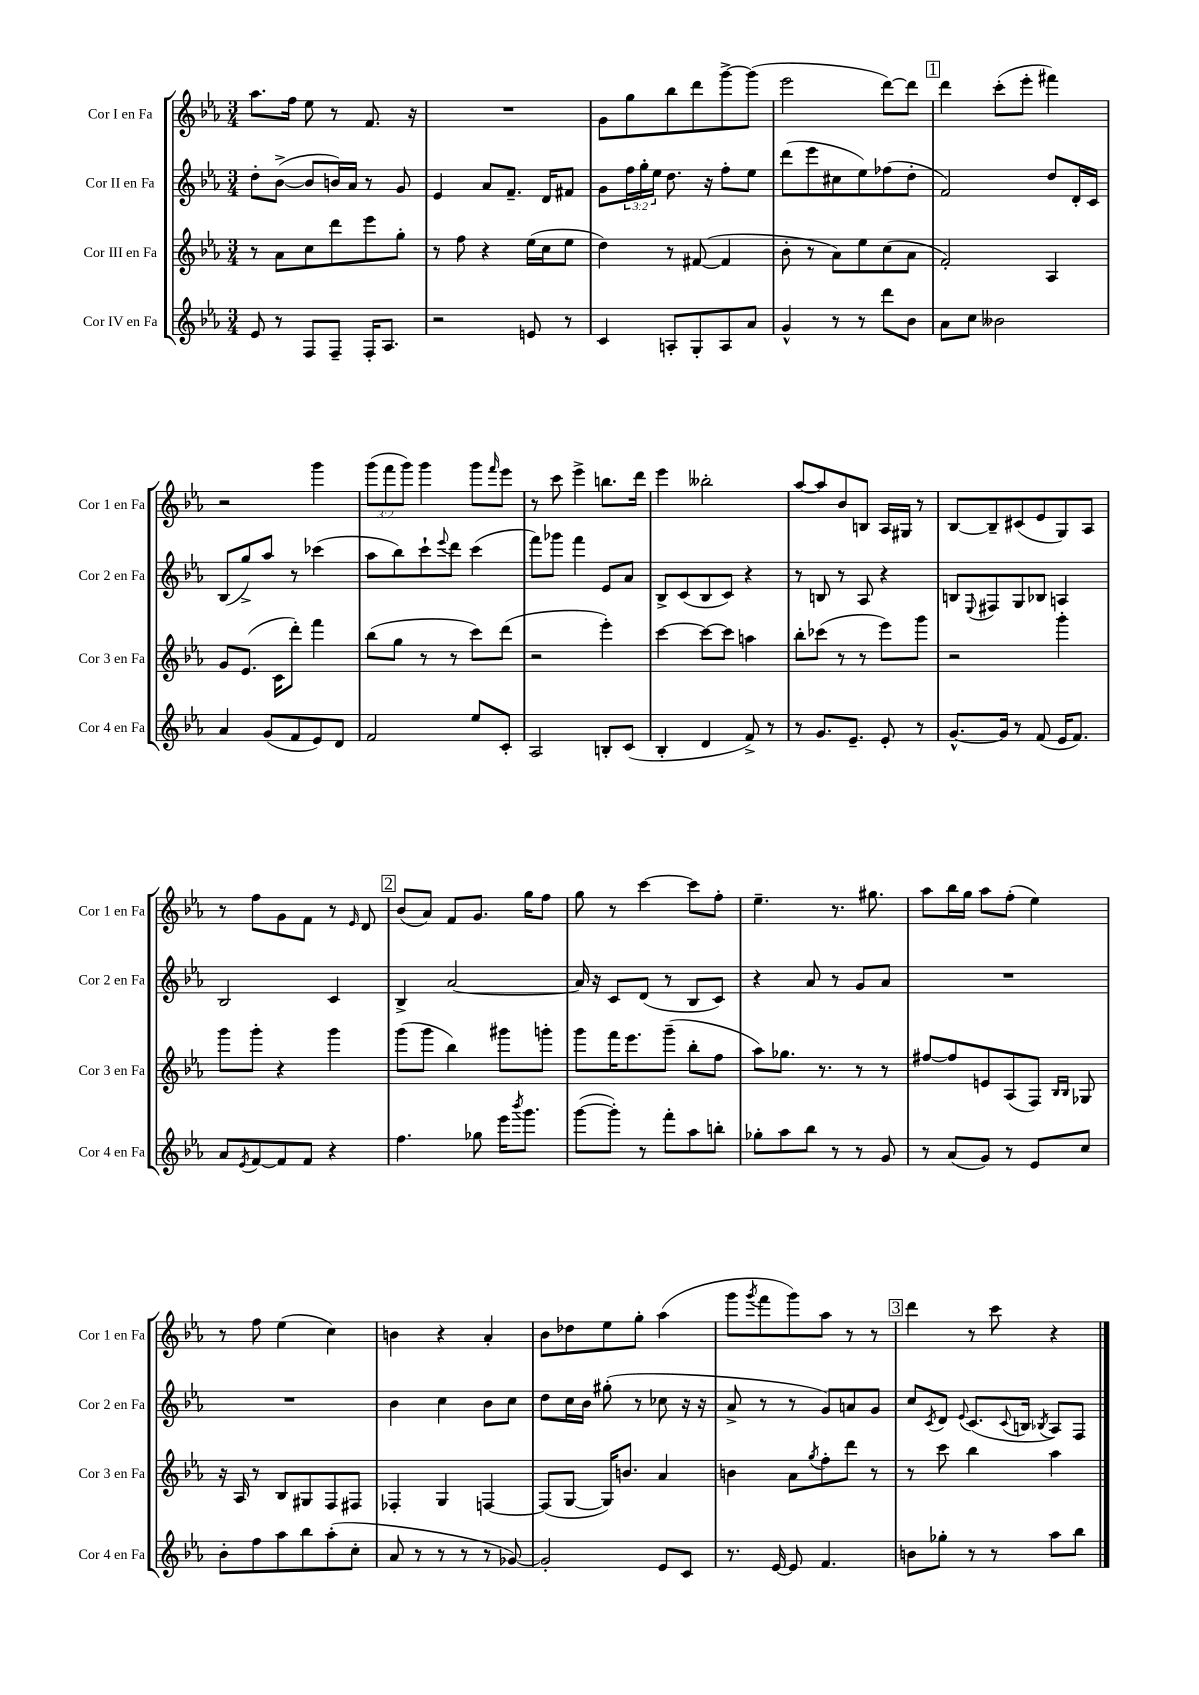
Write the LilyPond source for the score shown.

<<
\new StaffGroup <<
\new Staff = "s0" \with { instrumentName = "Cor I en Fa" shortInstrumentName = "Cor 1 en Fa" } {
    \clef treble \key ees \major \numericTimeSignature \time 3/4 \override Staff.TupletNumber.text = #tuplet-number::calc-fraction-text
    aes''8. f''16 ees''8 r8 f'8. r16 |
    R2. |
    g'8 g''8 bes''8 d'''8 g'''8~-> g'''8( |
    ees'''2 d'''8~) d'''8 |
    \mark \markup { \box "1" } d'''4 c'''8-.( ees'''8-. fis'''4) |
    r2 g'''4 |
    \tuplet 3/2 { g'''8( f'''8 g'''8) } g'''4 g'''8 \grace { f'''16 } ees'''8 |
    r8 c'''8 ees'''4-> b''8. d'''16 |
    ees'''4 beses''2-. |
    aes''8~ aes''8 bes'8 b8 aes16 gis16 r8 |
    bes8~ bes8-- cis'8( ees'8 g8) aes8 |
    r8 f''8 g'8 f'8 r8 \grace { ees'16 } d'8 |
    \mark \markup { \box "2" } bes'8( aes'8) f'8 g'8. g''16 f''8 |
    g''8 r8 c'''4~ c'''8 f''8-. |
    ees''4.-- r8. gis''8. |
    aes''8 bes''16 g''16 aes''8 f''8-.( ees''4) |
    r8 f''8 ees''4( c''4) |
    b'4 r4 aes'4-. |
    bes'8 des''8 ees''8 g''8-. aes''4( |
    g'''8 \acciaccatura { g'''8 } f'''8 g'''8) aes''8 r8 r8 |
    \mark \markup { \box "3" } d'''4 r8 c'''8 r4 \bar "|." |
}
\new Staff = "s1" \with { instrumentName = "Cor II en Fa" shortInstrumentName = "Cor 2 en Fa" } {
    \clef treble \key ees \major \numericTimeSignature \time 3/4 \override Staff.TupletNumber.text = #tuplet-number::calc-fraction-text
    d''8-. bes'8~->( bes'8 b'16) aes'16 r8 g'8 |
    ees'4 aes'8 f'8.-- d'16 fis'8 |
    g'8 \tuplet 3/2 { f''16 g''16-. ees''16 } d''8. r16 f''8-. ees''8 |
    d'''8( ees'''8 cis''8 ees''8) fes''8( d''8-. |
    \mark \markup { \box "1" } f'2) d''8 d'16-. c'16 |
    bes8( g''8->) aes''8 r8 ces'''4( |
    aes''8 bes''8) c'''8-! \appoggiatura { ees'''8 } d'''8 c'''4( |
    f'''8) ges'''8 f'''4 ees'8 aes'8 |
    bes8-> c'8( bes8 c'8) r4 |
    r8 b8 r8 aes8 r4 |
    b8 \appoggiatura { ees8 } fis8 g8 bes8 a4 |
    bes2 c'4 |
    \mark \markup { \box "2" } bes4-> aes'2~ |
    aes'16 r16 c'8 d'8( r8 bes8 c'8) |
    r4 aes'8 r8 g'8 aes'8 |
    R2. |
    R2. |
    bes'4 c''4 bes'8 c''8 |
    d''8 c''16 bes'16 gis''8-.( r8 ces''8 r16 r16 |
    aes'8-> r8 r8 g'8) a'8 g'8 |
    \mark \markup { \box "3" } c''8 \acciaccatura { c'8 } d'8 \appoggiatura { ees'8 } c'8.( \appoggiatura { c'8 } b16 \acciaccatura { bes8 } aes8) f8 \bar "|." |
}
\new Staff = "s2" \with { instrumentName = "Cor III en Fa" shortInstrumentName = "Cor 3 en Fa" } {
    \clef treble \key ees \major \numericTimeSignature \time 3/4
    r8 aes'8 c''8 d'''8 ees'''8 g''8-. |
    r8 f''8 r4 ees''16( c''16 ees''8 |
    d''4) r8 fis'8~( fis'4 |
    bes'8-. r8 aes'8) ees''8 c''8( aes'8 |
    \mark \markup { \box "1" } f'2-.) aes4 |
    g'8 ees'8.( c'16 d'''8-.) f'''4 |
    bes''8( g''8 r8 r8 c'''8) d'''8( |
    r2 ees'''4-.) |
    c'''4~ c'''8~ c'''8 a''4 |
    bes''8-. ces'''8( r8 r8 ees'''8) g'''8 |
    r2 g'''4-. |
    g'''8 g'''8-. r4 g'''4 |
    \mark \markup { \box "2" } g'''8( g'''8 bes''4) gis'''8 g'''8-. |
    g'''8 f'''16 ees'''8. g'''8--( bes''8-. f''8 |
    aes''8) ges''8. r8. r8 r8 |
    fis''8~ fis''8 e'8 aes8( f8) \grace { bes16 bes16 } ges8 |
    r16 aes16 r8 bes8 gis8 f8 fis8 |
    fes4-. g4 f4~ |
    f8( g8~ g16) b'8. aes'4 |
    b'4 aes'8 \acciaccatura { g''8 } f''8-. d'''8 r8 |
    \mark \markup { \box "3" } r8 c'''8 bes''4 aes''4 \bar "|." |
}
\new Staff = "s3" \with { instrumentName = "Cor IV en Fa" shortInstrumentName = "Cor 4 en Fa" } {
    \clef treble \key ees \major \numericTimeSignature \time 3/4
    ees'8 r8 f8 f8-- f16-. aes8. |
    r2 e'8 r8 |
    c'4 a8-. g8-. a8 aes'8 |
    g'4-^ r8 r8 d'''8 bes'8 |
    \mark \markup { \box "1" } aes'8 c''8 beses'2 |
    aes'4 g'8( f'8 ees'8) d'8 |
    f'2 ees''8 c'8-. |
    aes2 b8-. c'8( |
    bes4-. d'4 f'8->) r8 |
    r8 g'8. ees'8.-- ees'8-. r8 |
    g'8.~-^ g'16 r8 f'8( ees'16 f'8.) |
    aes'8 \acciaccatura { ees'8 } f'8~ f'8 f'8 r4 |
    \mark \markup { \box "2" } f''4. ges''8 ees'''16 \acciaccatura { bes'''8 } g'''8. |
    g'''8~( g'''8-.) r8 f'''8-. aes''8 b''8-. |
    ges''8-. aes''8 bes''8 r8 r8 g'8 |
    r8 aes'8( g'8) r8 ees'8 c''8 |
    bes'8-. f''8 aes''8 bes''8 aes''8-.( c''8-. |
    aes'8 r8 r8 r8 r8 ges'8~) |
    ges'2-. ees'8 c'8 |
    r8. ees'16~ ees'8 f'4. |
    \mark \markup { \box "3" } b'8 ges''8-. r8 r8 aes''8 bes''8 \bar "|." |
}
>>
>>
\layout { \context { \Score \remove "Bar_number_engraver" } }
